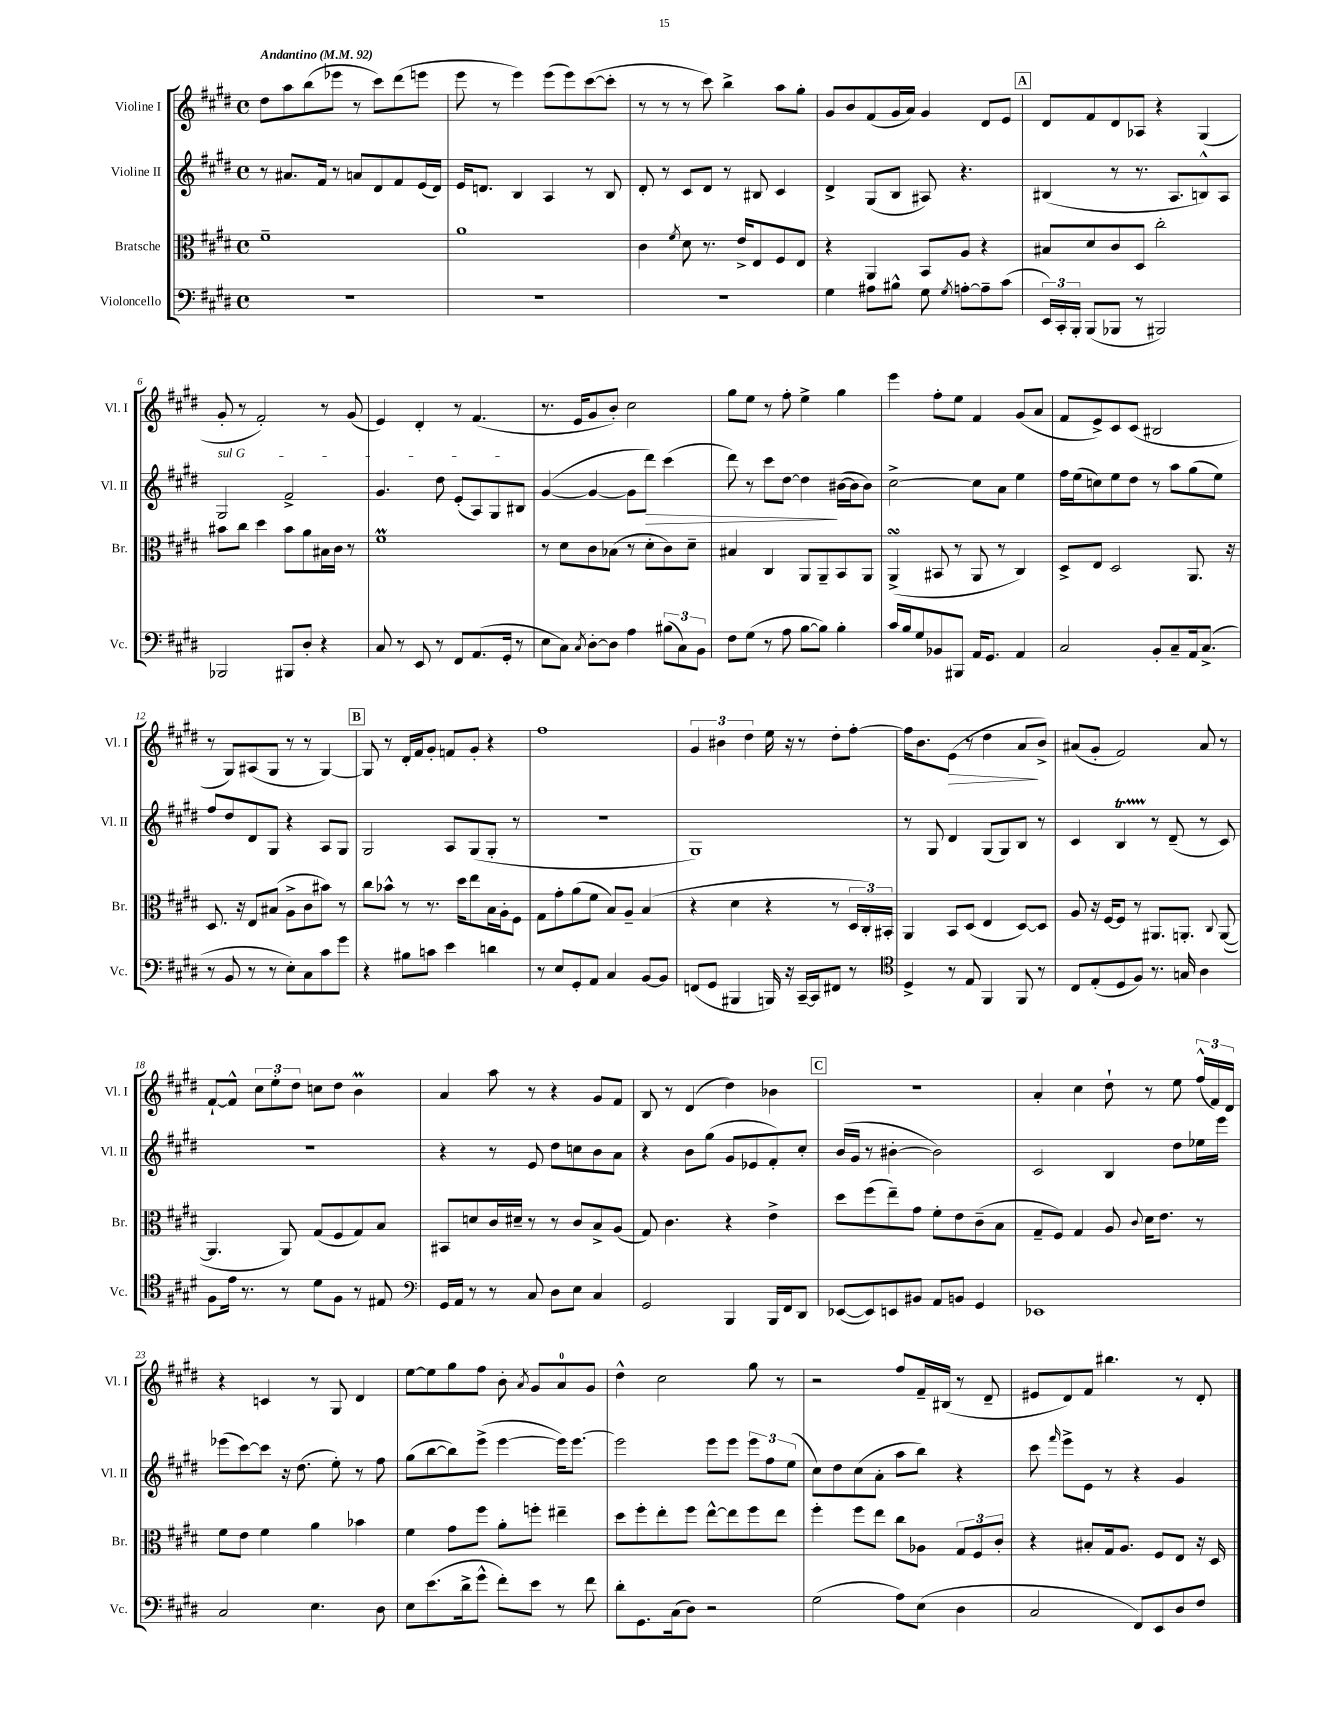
<<
\new StaffGroup <<
\new Staff = "s0" \with { instrumentName = "Violine I" shortInstrumentName = "Vl. I" } {
    \clef treble \key e \major \defaultTimeSignature \time 4/4 \tempo "Andantino" 4 = 92
    \autoBeamOff dis''8[ a''8 b''8( ees'''8] r8 cis'''8[) dis'''8( e'''8] |
    e'''8 r8 e'''4) e'''8[( e'''8) cis'''8~( cis'''8]-. |
    r8 r8 r8 cis'''8) b''4-> a''8[ gis''8]-. |
    gis'8[ b'8 fis'8( gis'16 a'16]) gis'4 dis'8[ e'8] |
    \mark \markup { \box "A" } dis'8[ fis'8 dis'8 aes8] r4 gis4( |
    gis'8-. r8 fis'2-.) r8 gis'8( |
    e'4) dis'4-. r8 fis'4.( |
    r8. e'16[ gis'8 b'8]-.) cis''2 |
    gis''8[ e''8] r8 fis''8-. e''4-> gis''4 |
    e'''4 fis''8[-. e''8] fis'4 gis'8[( a'8] |
    fis'8[ e'8->) cis'8 cis'8]( bis2 |
    r8 gis8[) ais8( gis8] r8 r8 gis4~) |
    \mark \markup { \box "B" } gis8 r8 dis'16[-. fis'16 gis'8]-. f'8[ gis'8]-. r4 |
    fis''1 |
    \tuplet 3/2 { gis'4 bis'4 dis''4 } e''16 r16 r8 dis''8[-. fis''8]~-. |
    fis''16[ b'8. e'8]\>( r8 dis''4 a'8[\! b'8]->) |
    ais'8[( gis'8]-. fis'2) ais'8 r8 |
    fis'8[~-! fis'8]-^ \tuplet 3/2 { cis''8[ e''8-. dis''8] } c''8[ dis''8] b'4\prall |
    a'4 a''8 r8 r4 gis'8[ fis'8] |
    b8 r8 dis'4( dis''4) bes'4 |
    \mark \markup { \box "C" } R1 |
    a'4-. cis''4 dis''8-! r8 e''8 \tuplet 3/2 { fis''16[-^( fis'16) dis'16] } |
    r4 c'4 r8 gis8 dis'4 |
    e''8[~ e''8 gis''8 fis''8] b'8-. \acciaccatura { a'8 } gis'8[ a'8-0 gis'8] |
    dis''4-^ cis''2 gis''8 r8 |
    r2 fis''8[ fis'16-- bis16]( r8 dis'8-- |
    eis'8[ dis'8) fis'8] bis''4. r8 dis'8-. \bar "|." |
}
\new Staff = "s1" \with { instrumentName = "Violine II" shortInstrumentName = "Vl. II" } {
    \clef treble \key e \major \defaultTimeSignature \time 4/4
    \autoBeamOff r8 ais'8.[ fis'16] r8 a'8[ dis'8 fis'8 e'16( dis'16]) |
    e'16[ d'8.] b4 a4 r8 b8 |
    dis'8-. r8 cis'8[ dis'8] r8 bis8 cis'4 |
    dis'4-> gis8[( b8] ais8) r4. |
    \mark \markup { \box "A" } bis4( r8 r8. a8.[ b8-^) a8] |
    \once \override TextSpanner.bound-details.left.text = \markup { \italic "sul G" } gis2\startTextSpan fis'2-> |
    gis'4. dis''8 e'8[-.( a8) gis8 bis8]\stopTextSpan |
    gis'4~( gis'4~ gis'8[ dis'''8]\>) cis'''4( |
    dis'''8) r8 cis'''8[ dis''8]~ dis''4\! bis'16[~( bis'16 bis'8]) |
    cis''2~-> cis''8[ a'8] e''4 |
    fis''16[ e''16( c''8) e''8 dis''8] r8 a''8[ gis''8( e''8]) |
    fis''8[ dis''8 dis'8 gis8] r4 a8[ gis8] |
    \mark \markup { \box "B" } gis2 a8[ gis8( gis8]-. r8 |
    R1 |
    gis1) |
    r8 gis8 dis'4 gis8[( gis8) b8] r8 |
    cis'4 b4\startTrillSpan r8\stopTrillSpan dis'8--( r8 cis'8) |
    R1 |
    r4 r8 e'8 dis''8[ c''8 b'8 a'8] |
    r4 b'8[ gis''8]( gis'8[ ees'8 fis'8-.) cis''8]-. |
    \mark \markup { \box "C" } b'16[( gis'16] r8 bis'4~-. bis'2) |
    cis'2 b4 dis''8[ ees''16 e'''16] |
    ees'''8[( cis'''8~) cis'''8] r16 dis''8.( e''8-.) r8 fis''8 |
    gis''8[( b''8~ b''8) e'''8]->( e'''4~ e'''16[) e'''8.]~ |
    e'''2 e'''8[ e'''8] \tuplet 3/2 { e'''8[ fis''8 e''8]( } |
    cis''8[) dis''8 cis''8( a'8]-. a''8[ b''8]) r4 |
    cis'''8 \grace { fis'''16 } e'''8[-> e'8] r8 r4 gis'4 \bar "|." |
}
\new Staff = "s2" \with { instrumentName = "Bratsche" shortInstrumentName = "Br." } {
    \clef alto \key e \major \defaultTimeSignature \time 4/4
    \autoBeamOff fis'1-- |
    a'1 |
    cis'4 \acciaccatura { fis'8 } dis'8 r8. e'16[-> e8 fis8 e8] |
    r4 a,4 b,8[ a8] r4 |
    \mark \markup { \box "A" } bis8[ dis'8 cis'8 dis8] cis''2-. |
    bis'8[ cis''8] dis''4 bis'8[ a'8 bis16 cis'16] r8 |
    fis'1\prall |
    r8 dis'8[ cis'8 bes8]( r8 dis'8[-. cis'8) dis'8]-- |
    bis4 cis4 a,8[ a,8-- b,8 a,8] |
    a,4->\turn( bis,8 r8 a,8 r8 cis4) |
    dis8[-> e8] dis2 a,8. r16 |
    dis8. r16 e8[ bis8]( a8[-> cis'8 bis'8]) r8 |
    \mark \markup { \box "B" } cis''8[ bes'8]-^ r8 r8. dis''16[ e''8 b16 a16-. fis8] |
    gis8[ gis'8-. a'8( fis'8] b8[) a8]-- b4( |
    r4 dis'4 r4 r8 \tuplet 3/2 { dis16[ cis16-.) bis,16]-. } |
    a,4 b,8[ dis8]( e4 dis8[~) dis8] |
    a8 r16 fis16[~ fis8] r8 ais,8.[ a,8.]-. \appoggiatura { cis8 } a,8~( |
    a,4. a,8) gis8[( fis8 gis8) b8] |
    bis,8[ d'8 cis'16 dis'16]-- r8 r8 cis'8[ b8-> a8]( |
    gis8) cis'4. r4 e'4-> |
    \mark \markup { \box "C" } dis''8[ fis''8( e''8--) gis'8] fis'8[-. e'8 cis'8--( b8] |
    gis8[-- fis8]) gis4 a8 \appoggiatura { cis'8 } dis'16[ e'8.] r8 |
    fis'8[ e'8] fis'4 a'4 bes'4 |
    fis'4 gis'8[ fis''8] a'8[-. f''8]-. eis''4-- |
    dis''8[ fis''8-. e''8-. fis''8] e''8[~-^ e''8 fis''8 e''8] |
    fis''4-. fis''8[ e''8] cis''8[ aes8] \tuplet 3/2 { gis8[ fis8 cis'8]-. } |
    r4 bis8[-. gis16 a8.] fis8[ e8] r16 dis16 \bar "|." |
}
\new Staff = "s3" \with { instrumentName = "Violoncello" shortInstrumentName = "Vc." } {
    \clef bass \key e \major \defaultTimeSignature \time 4/4
    \autoBeamOff R1 |
    R1 |
    R1 |
    gis4 ais8[ bis8]-^ gis8 \acciaccatura { gis8 } a8[~-. a8-- cis'8]( |
    \mark \markup { \box "A" } \tuplet 3/2 { e,16[) cis,16-. b,,16]-. } b,,8[( bes,,8] r8 bis,,2) |
    bes,,2 bis,,8[ dis8]-. r4 |
    cis8 r8 e,8 r8 fis,8[ a,8.( gis,16]-. r8 |
    e8[ cis8]) \acciaccatura { cis8 } dis8[~-. dis8] a4 \tuplet 3/2 { bis8[( cis8) b,8] } |
    fis8[ gis8]( r8 a8 b8[~ b8]) b4-. |
    cis'16[ b16 gis8 bes,8 bis,,8] a,16[ gis,8.] a,4 |
    cis2 b,8[-. cis8-- a,16 cis8.]->( |
    r8 b,8 r8 r8 e8[-.) cis8 cis'8 gis'8] |
    \mark \markup { \box "B" } r4 bis8[ c'8] e'4 d'4 |
    r8 e8[ gis,8-. a,8] cis4 b,8[~ b,8] |
    f,8[( gis,8] bis,,4 b,,16) r16 cis,16[~-- cis,16 fis,8] r8 |
    \clef tenor dis4-> r8 e8 fis,4 fis,8 r8 |
    cis8[ e8-.( dis8 fis8]) r8. g16 a4 |
    fis8[ e'16] r8. r8 dis'8[ fis8] r8 eis8 |
    \clef bass gis,16[ a,16] r8 r8 cis8 dis8[ e8] cis4 |
    gis,2 b,,4 b,,16[ fis,16 dis,8] |
    \mark \markup { \box "C" } ees,8[~( ees,8) e,8 bis,8] a,8[ b,8] gis,4 |
    ees,1 |
    cis2 e4. dis8 |
    e8[ e'8.( dis'16-> gis'8]-^ fis'8[-.) e'8] r8 fis'8 |
    dis'8[-. gis,8. cis16( dis8]) r2 |
    gis2( a8[) e8]( dis4 |
    cis2 fis,8[) e,8 dis8 fis8] \bar "|." |
}
>>
>>
